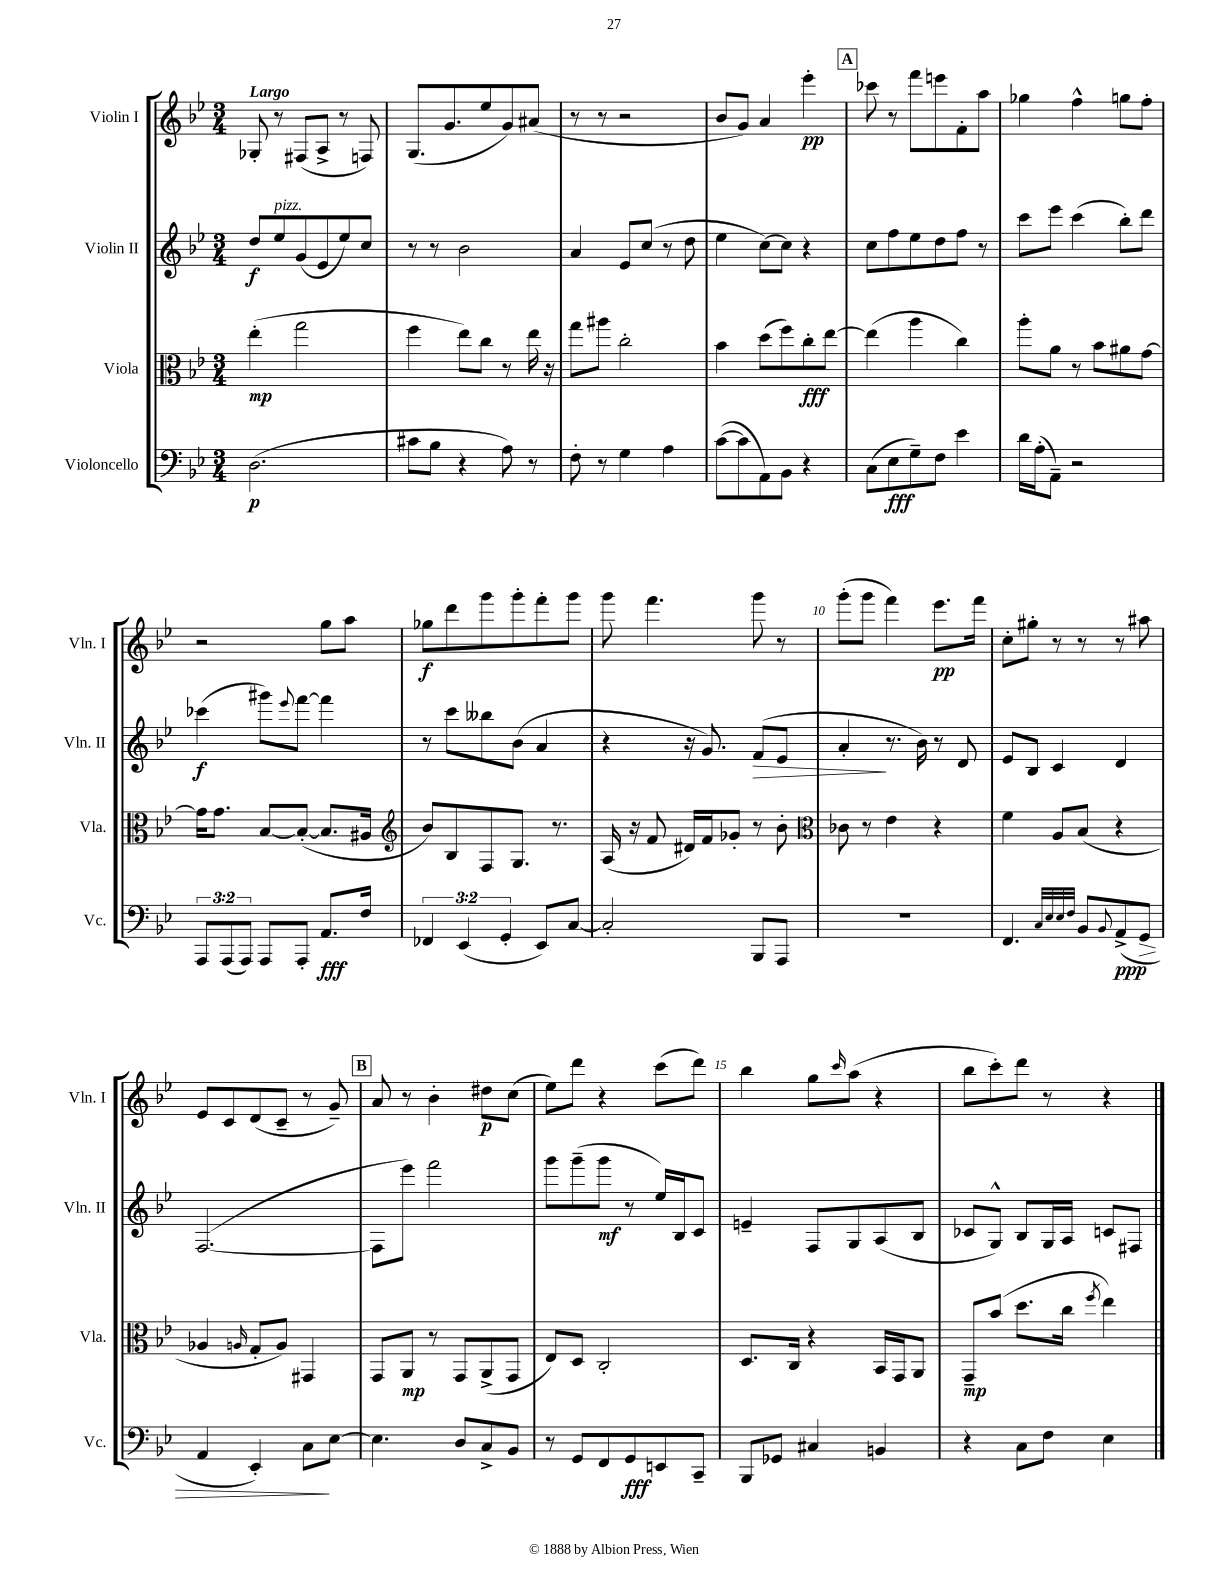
<<
\new StaffGroup <<
\new Staff = "s0" \with { instrumentName = "Violin I" shortInstrumentName = "Vln. I" } {
    \clef treble \key bes \major \numericTimeSignature \time 3/4 \tempo "Largo"
    ges8-. r8 fis8( a8-> r8 f8) |
    g8.( g'8. ees''8 g'8) ais'8( |
    r8 r8 r2 |
    bes'8 g'8) a'4 ees'''4-.\pp |
    \mark \markup { \box "A" } ces'''8 r8 f'''8 e'''8 f'8-. a''8 |
    ges''4 f''4-^ g''8 f''8-. |
    r2 g''8 a''8 |
    ges''8\f d'''8 g'''8 g'''8-. f'''8-. g'''8 |
    g'''8 f'''4. g'''8 r8 |
    g'''8-.( g'''8 f'''4) ees'''8.\pp f'''16 |
    c''8-. gis''8-. r8 r8 r8 ais''8 |
    ees'8 c'8 d'8( c'8-- r8 g'8--) |
    \mark \markup { \box "B" } a'8 r8 bes'4-. dis''8\p c''8( |
    ees''8) d'''8 r4 c'''8( d'''8) |
    bes''4 g''8 \grace { c'''16 } a''8( r4 |
    bes''8 c'''8-.) d'''8 r8 r4 \bar "|." |
}
\new Staff = "s1" \with { instrumentName = "Violin II" shortInstrumentName = "Vln. II" } {
    \clef treble \key bes \major \numericTimeSignature \time 3/4
    d''8\f ees''8^\markup { \italic "pizz." } g'8( ees'8 ees''8) c''8 |
    r8 r8 bes'2 |
    a'4 ees'8 c''8( r8 d''8 |
    ees''4 c''8~) c''8 r4 |
    \mark \markup { \box "A" } c''8 f''8 ees''8 d''8 f''8 r8 |
    c'''8 ees'''8 c'''4( bes''8-.) d'''8 |
    ces'''4\f( gis'''8) \appoggiatura { ees'''8 } f'''8~ f'''4 |
    r8 c'''8 beses''8 bes'8( a'4 |
    r4 r16 g'8.) f'8\>( ees'8 |
    a'4-.\! r8. bes'16) r8 d'8 |
    ees'8 bes8 c'4 d'4 |
    f2.~( |
    \mark \markup { \box "B" } f8 ees'''8) f'''2 |
    g'''8 g'''8--( g'''8\mf r8 ees''16) bes16 c'8 |
    e'4-- f8 g8 a8( bes8 |
    ces'8 g8-^) bes8 g16 a16 c'8 fis8 \bar "|." |
}
\new Staff = "s2" \with { instrumentName = "Viola" shortInstrumentName = "Vla." } {
    \clef alto \key bes \major \numericTimeSignature \time 3/4
    ees''4-.\mp( g''2 |
    f''4 ees''8) c''8 r8 ees''16 r16 |
    g''8 ais''8 c''2-. |
    bes'4 d''8( f''8) c''8-.\fff ees''8~ |
    \mark \markup { \box "A" } ees''4( a''4 c''4) |
    a''8-. a'8 r8 bes'8 ais'8 g'8~ |
    g'16 g'8. bes8~ bes8~-.( bes8. ais16 |
    \clef treble bes'8) bes8 f8 g8. r8. |
    a16( r16 f'8 dis'16) f'16 ges'8-. r8 bes'8-. |
    \clef alto ces'8 r8 ees'4 r4 |
    f'4 a8 bes8( r4 |
    aes4 \grace { a16 } g8-. a8) gis,4 |
    \mark \markup { \box "B" } g,8 a,8\mp r8 g,8 a,8->( g,8 |
    ees8) d8 c2-. |
    d8. c16 r4 bes,16 g,16 a,8 |
    g,8--\mp bes'8( d''8. c''16 \acciaccatura { f''8 } ees''4) \bar "|." |
}
\new Staff = "s3" \with { instrumentName = "Violoncello" shortInstrumentName = "Vc." } {
    \clef bass \key bes \major \numericTimeSignature \time 3/4 \override Staff.TupletNumber.text = #tuplet-number::calc-fraction-text
    d2.\p( |
    cis'8 bes8 r4 a8) r8 |
    f8-. r8 g4 a4 |
    c'8~( c'8 a,8) bes,8 r4 |
    \mark \markup { \box "A" } c8( ees8\fff g8--) f8 ees'4 |
    d'16 a16-.( a,8--) r2 |
    \tuplet 3/2 { a,,8 a,,8( a,,8) } a,,8 a,,8-. a,8.\fff f16 |
    \tuplet 3/2 { fes,4 ees,4( g,4-. } ees,8) c8~ |
    c2-. bes,,8 a,,8 |
    R2. |
    f,4. \grace { c32 ees32 ees32 f32 } bes,8 \appoggiatura { bes,8 } a,8->\ppp( g,8\> |
    a,4 ees,4-.) c8\! ees8~ |
    \mark \markup { \box "B" } ees4. d8 c8-> bes,8 |
    r8 g,8 f,8 g,8\fff e,8 c,8-- |
    bes,,8 ges,8 cis4 b,4 |
    r4 c8 f8 ees4 \bar "|." |
}
>>
>>
\layout { \context { \Score \override BarNumber.break-visibility = ##(#f #t #t) barNumberVisibility = #(every-nth-bar-number-visible 5) } }
